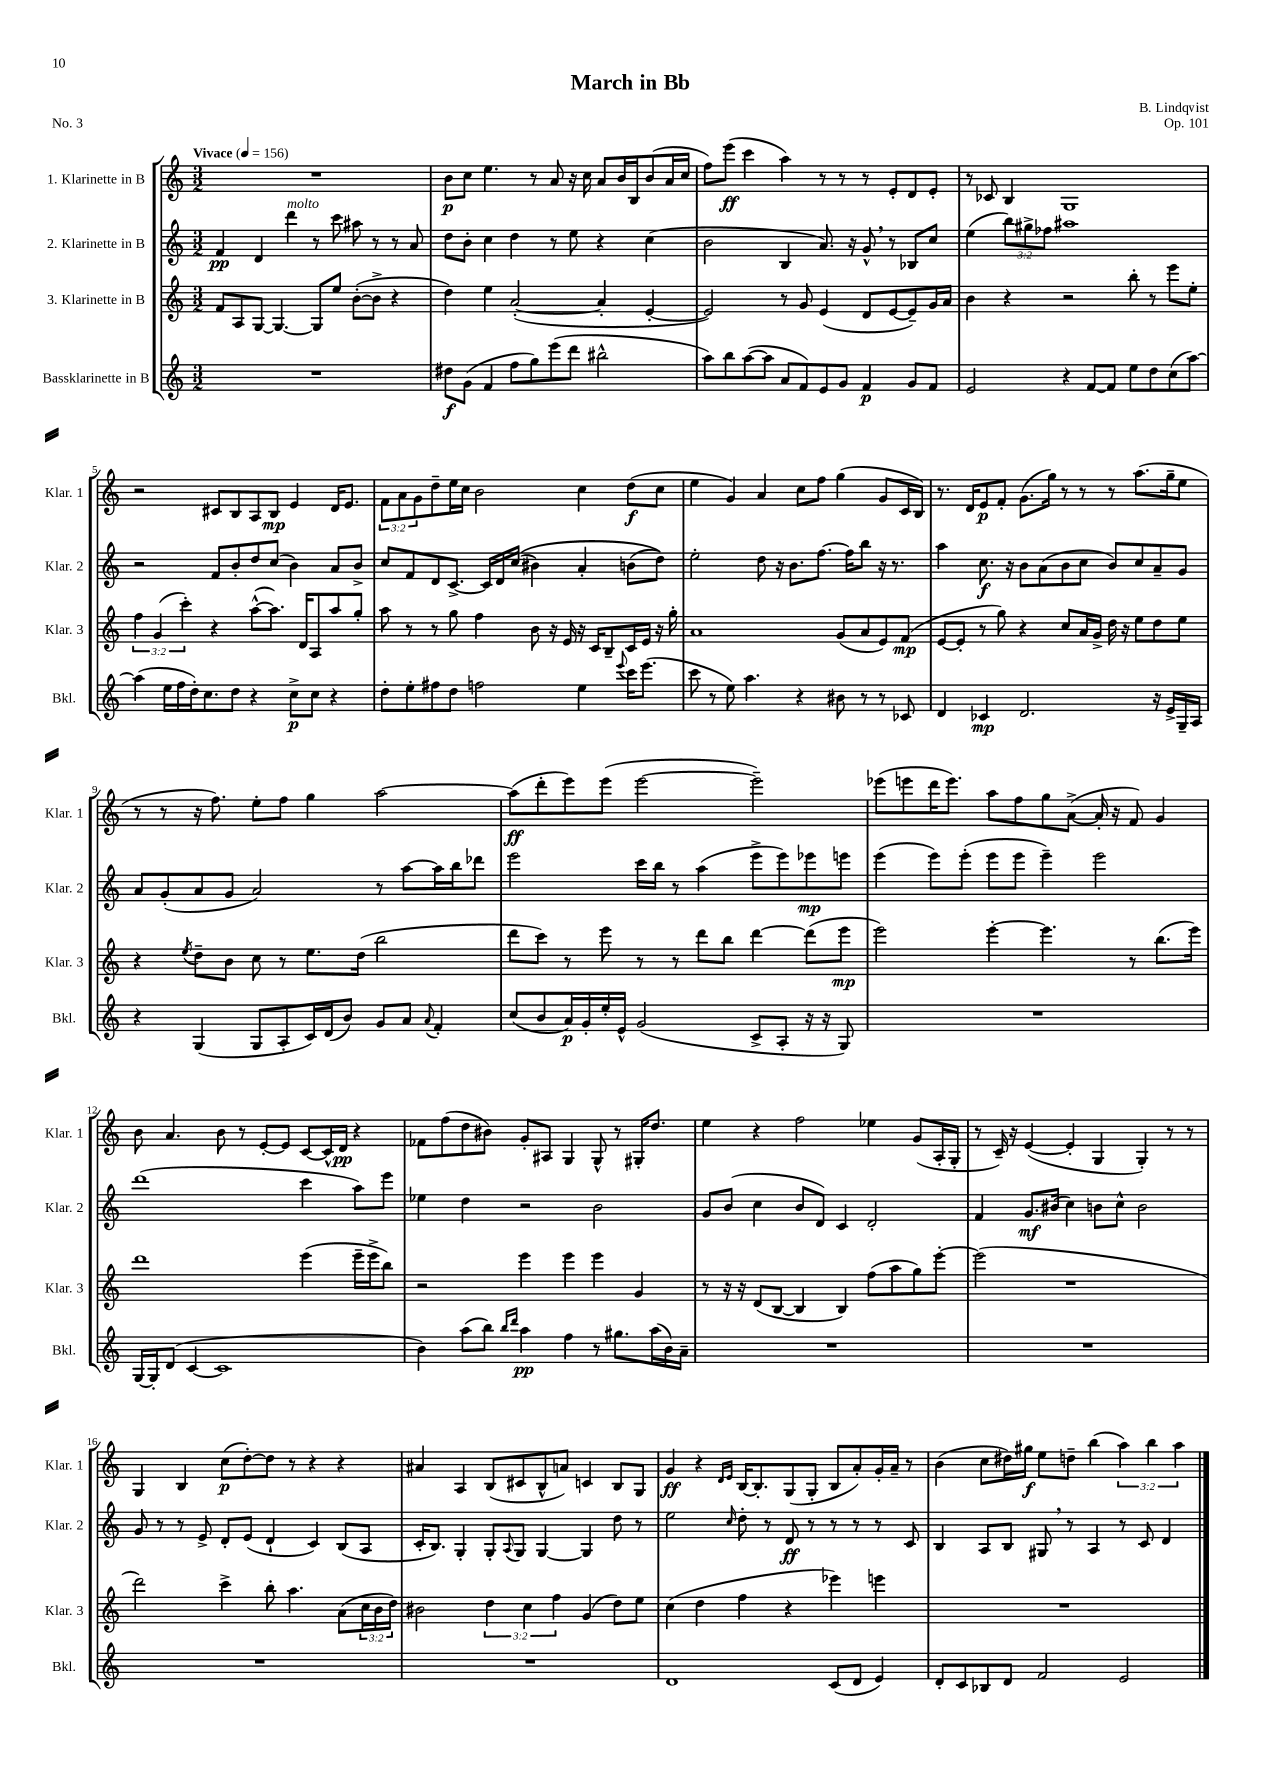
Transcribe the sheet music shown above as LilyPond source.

\header { title = "March in Bb" composer = "B. Lindqvist" opus = "Op. 101" piece = "No. 3" }
<<
\new StaffGroup <<
\new Staff = "s0" \with { instrumentName = "1. Klarinette in B" shortInstrumentName = "Klar. 1" } {
    \clef treble \key c \major \numericTimeSignature \time 3/2 \override Staff.TupletNumber.text = #tuplet-number::calc-fraction-text \tempo "Vivace" 4 = 156
    R1. |
    b'8\p c''8 e''4. r8 a'8 r16 c''16 a'8 b'16 b16 b'8( a'16 c''16 |
    f''8) e'''8\ff( c'''4 a''4) r8 r8 r8 e'8-. d'8 e'8-. |
    r8 ces'8 b4 g1 |
    r2 cis'8 b8 a8 b8\mp e'4 d'16 e'8. |
    \tuplet 3/2 { f'8 a'8 g'8 } d''8-- e''16 c''16 b'2 c''4 d''8\f( c''8 |
    e''4 g'4) a'4 c''8 f''8 g''4( g'8 c'16 b16) |
    r8. d'16 e'8\p f'8-. g'8.( g''16) r8 r8 r8 a''8.( g''16-- e''8 |
    r8 r8 r16 f''8.) e''8-. f''8 g''4 a''2~ |
    a''8\ff( d'''8-. e'''8) e'''8( e'''2~ e'''2--) |
    ees'''8( e'''8 d'''16 e'''8.) a''8 f''8 g''8 a'8~->( a'16-. r16 f'8) g'4 |
    b'8 a'4. b'8 r8 e'8~-. e'8 c'8~ c'16-^ d'16\pp r4 |
    fes'8 f''8( d''8 bis'8) g'8-. ais8 g4 g8-^ r8 gis16-. d''8. |
    e''4 r4 f''2 ees''4 g'8( a16-. g16-. |
    r8 c'16--) r16 e'4~( e'4-. g4 g4-.) r8 r8 |
    g4 b4 c''8\p( d''8~-.) d''8 r8 r4 r4 |
    ais'4 a4 b8( cis'8 b8-^ a'8) c'4 b8 g8 |
    g'4\ff r4 \grace { d'16 e'16 } b16~ b8.-. g8( g8-. b8 a'8-.) g'16-. a'16-- r8 |
    b'4( c''8 dis''16) gis''16\f e''8 d''8-- b''4( \tuplet 3/2 { a''4) b''4 a''4 } \bar "|." |
}
\new Staff = "s1" \with { instrumentName = "2. Klarinette in B" shortInstrumentName = "Klar. 2" } {
    \clef treble \key c \major \numericTimeSignature \time 3/2 \override Staff.TupletNumber.text = #tuplet-number::calc-fraction-text
    f'4\pp d'4 d'''4^\markup { \italic "molto" } r8 c'''8 ais''8 r8 r8 a'8 |
    d''8 b'8-. c''4 d''4 r8 e''8 r4 c''4( |
    b'2 b4 a'8.) r16 g'8-^ \breathe r8 bes8 c''8 |
    e''4( \tuplet 3/2 { b''8) gis''8-> fes''8 } ais''1 |
    r2 f'8 b'8-. d''8 c''8( b'4) a'8 b'8-> |
    c''8 f'8 d'8 c'8.~-> c'16 d'16 c''16(\( bis'4) a'4-. b'8( d''8)\) |
    e''2-. d''8 r16 b'8. f''8.~ f''16 b''8 r16 r8. |
    a''4 c''8.\f r16 b'8 a'8( b'8 c''8 b'8) c''8 a'8-- g'8 |
    a'8 g'8-.( a'8 g'8 a'2) r8 a''8~ a''16 b''16 des'''8 |
    e'''2 c'''16 b''16 r8 a''4( e'''8-> e'''8) ees'''8\mp e'''8 |
    e'''4( e'''8) e'''8-.( e'''8 e'''8 e'''4--) e'''2 |
    d'''1( c'''4 a''8) e'''8 |
    ees''4 d''4 r2 b'2 |
    g'8 b'8( c''4 b'8 d'8) c'4 d'2-. |
    f'4 g'8.\mf bis'16( c''4) b'8 c''8-^ b'2 |
    g'8 r8 r8 e'8-> d'8-. e'8( d'4-! c'4) b8( a8 |
    c'16-. b8.) g4-. g8-. \appoggiatura { a8 } g8 g4~ g4 d''8 r8 |
    e''2 \grace { c''16 } d''8-. r8 d'8\ff r8 r8 r8 r8 c'8 |
    b4 a8 b8 gis8 \breathe r8 a4 r8 c'8 d'4 \bar "|." |
}
\new Staff = "s2" \with { instrumentName = "3. Klarinette in B" shortInstrumentName = "Klar. 3" } {
    \clef treble \key c \major \numericTimeSignature \time 3/2 \override Staff.TupletNumber.text = #tuplet-number::calc-fraction-text
    f'8 a8 g8~ g4.~ g8 e''8 b'8~-.( b'8-> r4 |
    d''4) e''4 a'2~-.( a'4-. e'4~-. |
    e'2) r8 g'8 e'4( d'8 e'8~ e'8--) g'16 a'16 |
    b'4 r4 r2 b''8-. r8 e'''8 e''8-. |
    \tuplet 3/2 { f''4 g'4( c'''4-.) } r4 a''8~-^( a''8.) d'16 a8 a''8 g''8-. |
    a''8 r8 r8 g''8 f''4 b'8 r16 e'16 r16 c'16 b8-- c'16 e'16 r16 g''16-. |
    a'1 g'8( a'8 e'8) f'8\mp( |
    e'8~ e'8-. r8 g''8) r4 c''8 a'16 g'16-> d''16 r16 e''8 d''8 e''8 |
    r4 \acciaccatura { e''8 } d''8-- b'8 c''8 r8 e''8. d''16( b''2 |
    d'''8 c'''8) r8 e'''8 r8 r8 d'''8 b''8 d'''4~ d'''8( e'''8\mp |
    e'''2) e'''4~-. e'''4. r8 b''8.( e'''16) |
    d'''1 e'''4( e'''16-- e'''16-> b''8) |
    r2 e'''4 e'''4 e'''4 g'4 |
    r8 r16 r16 d'8( b8~ b4 b4) f''8( a''8 g''8) e'''8~-. |
    e'''2( r1 |
    d'''2) c'''4-> b''8-. a''4. a'8( \tuplet 3/2 { c''16 b'16 d''16) } |
    bis'2 \tuplet 3/2 { d''4 c''4 f''4 } g'4( d''8) e''8 |
    c''4( d''4 f''4 r4 ees'''4) e'''4 |
    R1. \bar "|." |
}
\new Staff = "s3" \with { instrumentName = "Bassklarinette in B" shortInstrumentName = "Bkl." } {
    \clef treble \key c \major \numericTimeSignature \time 3/2
    R1. |
    dis''8\f g'8( f'4 f''8 g''8) e'''8( d'''8 bis''2-^ |
    a''8) b''8 a''8~( a''8 a'8 f'8) e'8 g'8 f'4\p g'8 f'8 |
    e'2 r4 f'8~ f'8 e''8 d''8 c''8( a''8~) |
    a''4( e''16 f''16 d''16-.) c''8. d''8 r4 c''8->\p c''8 r4 |
    d''8-. e''8-. fis''8 d''8 f''2 e''4 \appoggiatura { e'''8 } c'''16 e'''8.( |
    c'''8 r8 e''8) a''4. r4 bis'8 r8 r8 ces'8 |
    d'4 ces'4\mp d'2. r16 e'16-> g16-- a16 |
    r4 g4( g8 a8-. c'16) d'16( b'8) g'8 a'8 \appoggiatura { a'8 } f'4-. |
    c''8( b'8 a'16\p) g'16-. e''16-. e'16-^ g'2( c'8-> a8-. r16 r16 g8) |
    R1. |
    g16~ g16-. d'8( c'4~ c'1 |
    b'4) a''8( b''8) \grace { b''16 d'''16 } a''4\pp f''4 r8 gis''8. a''16( b'16) a'16-- |
    R1. |
    R1. |
    R1. |
    R1. |
    d'1 c'8( d'8 e'4) |
    d'8-. c'8 bes8 d'8 f'2 e'2 \bar "|." |
}
>>
>>
